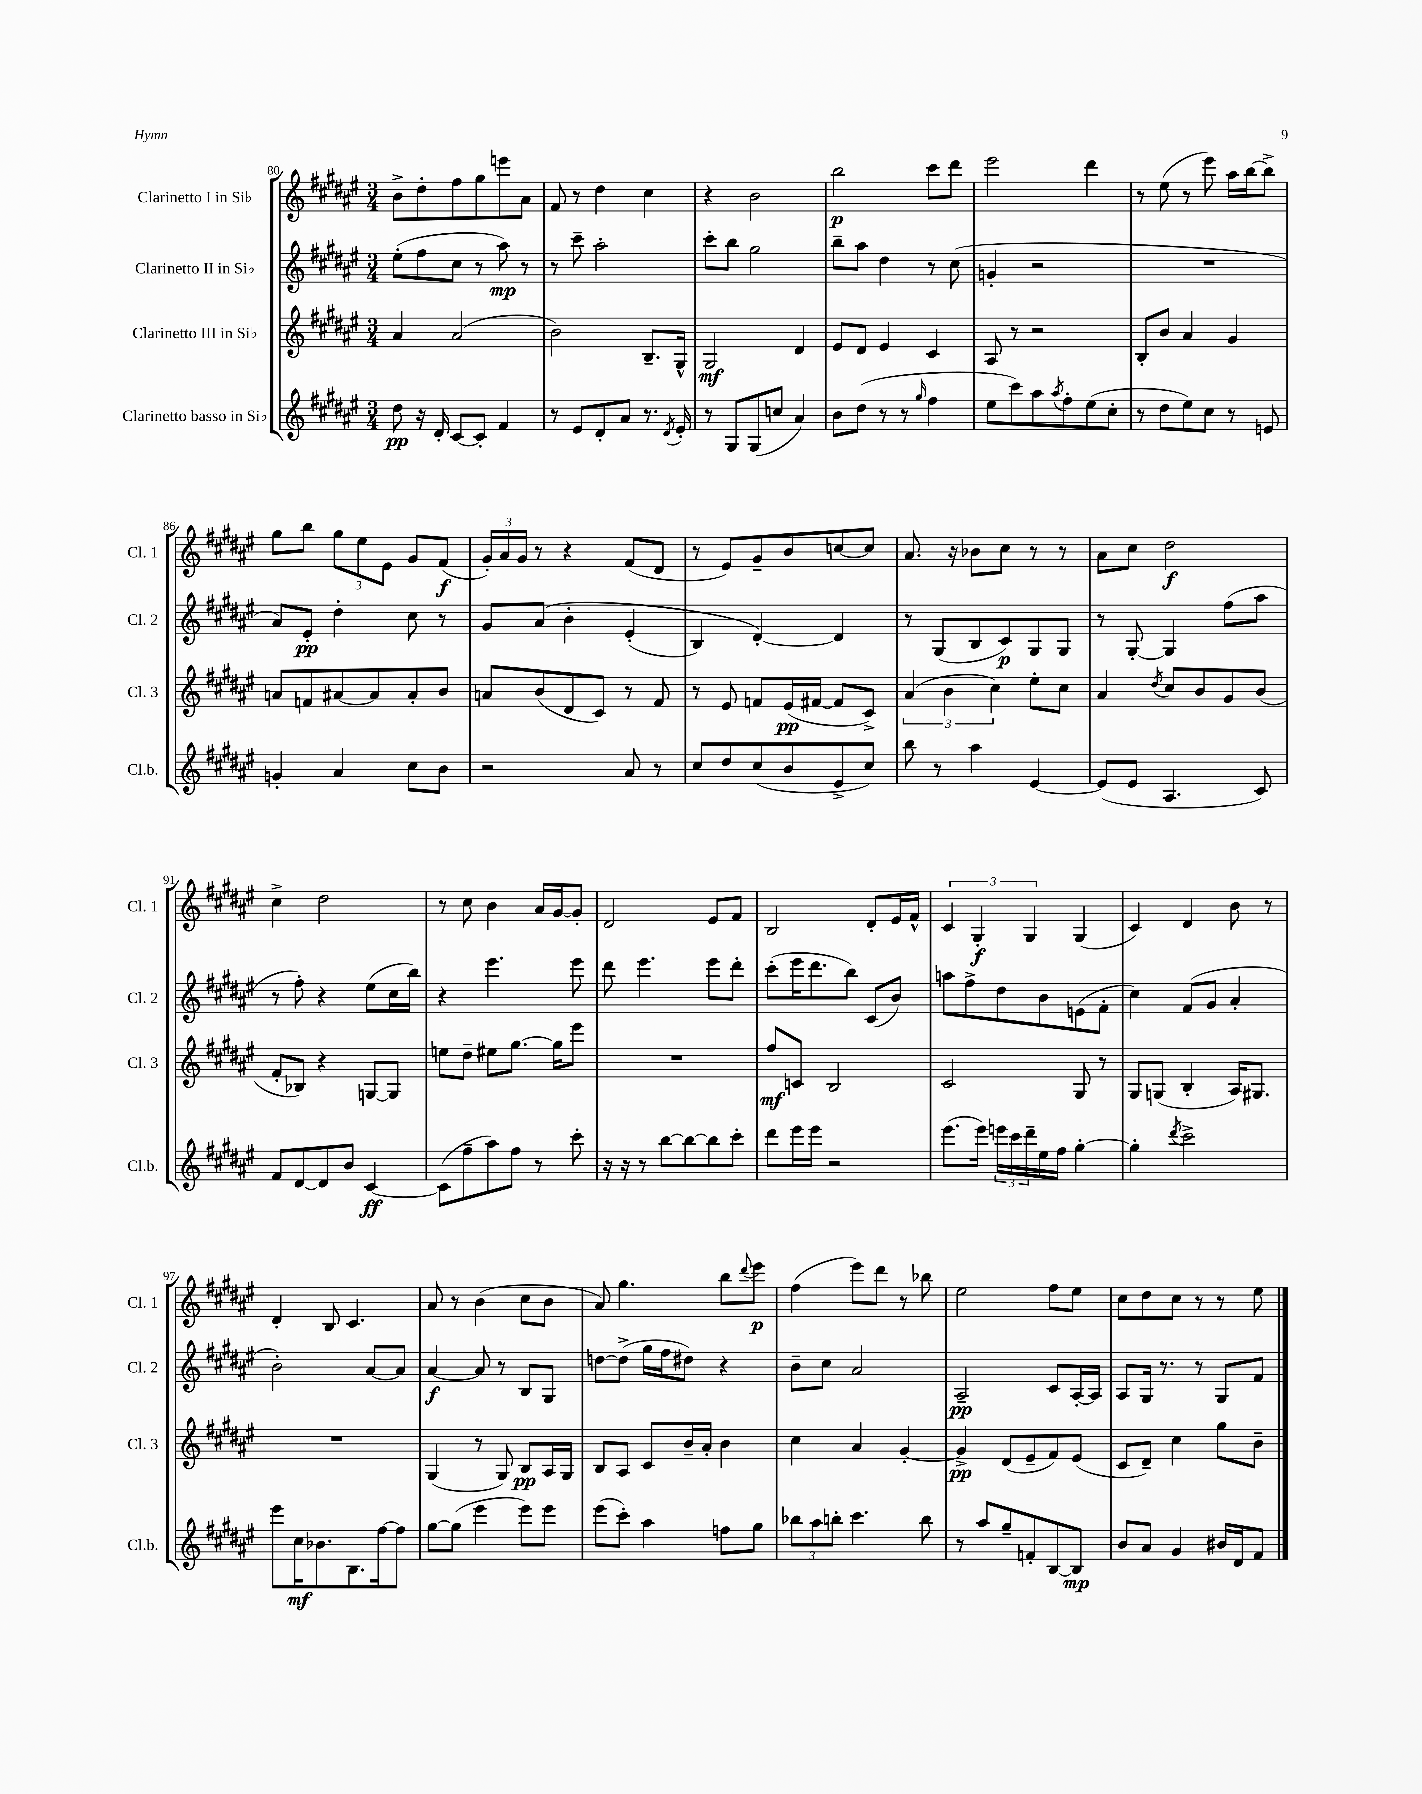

**kern	**dynam	**kern	**dynam	**kern	**dynam	**kern	**dynam
*part4	*part4	*part3	*part3	*part2	*part2	*part1	*part1
*staff4	*staff4	*staff3	*staff3	*staff2	*staff2	*staff1	*staff1
*I"Clarinetto basso in Si♭	*	*I"Clarinetto III in Si♭	*	*I"Clarinetto II in Si♭	*	*I"Clarinetto I in Si♭	*
*I'Cl.b.	*	*I'Cl. 3	*	*I'Cl. 2	*	*I'Cl. 1	*
*clefG2	*	*clefG2	*	*clefG2	*	*clefG2	*
*k[f#c#g#d#a#e#]	*	*k[f#c#g#d#a#e#]	*	*k[f#c#g#d#a#e#]	*	*k[f#c#g#d#a#e#]	*
*M3/4	*	*M3/4	*	*M3/4	*	*M3/4	*
=80	=80	=80	=80	=80	=80	=80	=80
8dd#\	pp	4a#/	.	(8ee#'\L	.	8b^\L	.
16r	.	.	.	8ff#\	.	8dd#'\	.
16d#'/	.	.	.	.	.	.	.
[8c#/L	.	(2a#/	.	8cc#\J	.	8ff#\	.
8c#'/J]	.	.	.	8r	.	8gg#\	.
4f#/	.	.	.	8aa#\)	mp	8eeen\	.
.	.	.	.	8r	.	8a#\J	.
=81	=81	=81	=81	=81	=81	=81	=81
8r	.	2b\)	.	8r	.	8f#/	.
8e#/L	.	.	.	8ccc#~\	.	8r	.
8d#'/	.	.	.	2aa#'\	.	4dd#\	.
8a#/J	.	.	.	.	.	.	.
8.r	.	8.B~/L	.	.	.	4cc#\	.
8qd#/	.	.	.	.	.	.	.
16e#'/	.	16G#^^/Jk	.	.	.	.	.
=82	=82	=82	=82	=82	=82	=82	=82
8r	.	2G#/	mf	8ccc#'\L	.	4r	.
8G#/L	.	.	.	8bb\J	.	.	.
(8G#/	.	.	.	2gg#\	.	2b\	.
8ccn/J	.	.	.	.	.	.	.
4a#/)	.	4d#/	.	.	.	.	.
=83	=83	=83	=83	=83	=83	=83	=83
8b\L	.	8e#/L	.	8bb~\L	.	2bb\	p
(8dd#\J	.	8d#/J	.	8aa#\J	.	.	.
8r	.	4e#/	.	4dd#\	.	.	.
8r	.	.	.	.	.	.	.
16qqgg#/	.	.	.	.	.	.	.
4ff#\	.	4c#/	.	8r	.	8ccc#\L	.
.	.	.	.	(8cc#\	.	8ddd#\J	.
=84	=84	=84	=84	=84	=84	=84	=84
8ee#\L	.	8A#/	.	4gn'/	.	2eee#\	.
8ccc#\)	.	8r	.	.	.	.	.
8aa#\	.	2r	.	2r	.	.	.
8qaa#/	.	.	.	.	.	.	.
8ff#'\	.	.	.	.	.	.	.
(8ee#\	.	.	.	.	.	4ddd#\	.
8cc#'\J	.	.	.	.	.	.	.
=85	=85	=85	=85	=85	=85	=85	=85
8r	.	8B'/L	.	2.r	.	8r	.
8dd#\L	.	8b/J	.	.	.	(8ee#\	.
8ee#\)	.	4a#/	.	.	.	8r	.
8cc#\J	.	.	.	.	.	8eee#\)	.
8r	.	4g#/	.	.	.	16aa#\LL	.
.	.	.	.	.	.	[16bb\J	.
8en/	.	.	.	.	.	8bb^\J]	.
!!LO:LB:g=z
=86	=86	=86	=86	=86	=86	=86	=86
4gn'/	.	8an/L	.	8a#/L)	.	8gg#\L	.
.	.	8fn/	.	8e#'/J	pp	8bb\J	.
4a#/	.	[8a#X/	.	4dd#'\	.	12gg#\L	.
.	.	.	.	.	.	12ee#\	.
.	.	8a#/]	.	.	.	.	.
.	.	.	.	.	.	12e#\J	.
8cc#\L	.	8a#'/	.	8cc#\	.	8g#/L	.
8b\J	.	8b/J	.	8r	.	(8f#/J	f
=87	=87	=87	=87	=87	=87	=87	=87
2r	.	8an/L	.	8g#/L	.	24g#'/LL)	.
.	.	.	.	.	.	24a#/	.
.	.	.	.	.	.	24g#/JJ	.
.	.	(8b/	.	(8a#/J	.	8r	.
.	.	8d#/	.	4b'\	.	4r	.
.	.	8c#/J)	.	.	.	.	.
8a#/	.	8r	.	(4e#'/	.	(8f#/L	.
8r	.	8f#/	.	.	.	8d#/J	.
=88	=88	=88	=88	=88	=88	=88	=88
8cc#/L	.	8r	.	4B/)	.	8r	.
8dd#/	.	8e#/	.	.	.	8e#/L)	.
(8cc#/	.	8fn/L	.	[4d#'/)	.	8g#~/	.
8b/	.	(16e#/L	pp	.	.	8b/	.
.	.	[16f#X/JJ	.	.	.	.	.
8e#^/	.	8f#/L]	.	4d#/]	.	[8ccn/	.
8cc#/J)	.	8c#^/J)	.	.	.	8cc/J]	.
=89	=89	=89	=89	=89	=89	=89	=89
8bb\	.	(6a#/	.	8r	.	8.a#/	.
8r	.	.	.	(8G#/L	.	.	.
.	.	6b\	.	.	.	.	.
.	.	.	.	.	.	16r	.
4aa#\	.	.	.	8B/	.	8b-X\L	.
.	.	6cc#\)	.	.	.	.	.
.	.	.	.	8c#/)	p	8cc#\J	.
[4e#/	.	8ee#'\L	.	8G#/	.	8r	.
.	.	8cc#\J	.	8G#/J	.	8r	.
=90	=90	=90	=90	=90	=90	=90	=90
(8e#/L]	.	4a#/	.	8r	.	8a#\L	.
8e#/J	.	.	.	[8G#'/	.	8cc#\J	.
.	.	8qdd#/	.	.	.	.	.
4.A#/	.	8cc#/L	.	4G#/]	.	2dd#\	f
.	.	8b/	.	.	.	.	.
.	.	8g#/	.	(8ff#\L	.	.	.
8c#/)	.	(8b/J	.	8aa#\J	.	.	.
!!LO:LB:g=z
=91	=91	=91	=91	=91	=91	=91	=91
8f#/L	.	8f#'/L	.	8r	.	4cc#^\	.
[8d#/	.	8B-X/J)	.	8ff#'\)	.	.	.
8d#/]	.	4r	.	4r	.	2dd#\	.
8b/J	.	.	.	.	.	.	.
[4c#/	ff	[8Gn/L	.	(8ee#\L	.	.	.
.	.	8G/J]	.	16cc#\L	.	.	.
.	.	.	.	16bb\JJ)	.	.	.
=92	=92	=92	=92	=92	=92	=92	=92
(8c#\L]	.	8een\L	.	4r	.	8r	.
8ff#~\	.	8dd#~\J	.	.	.	8cc#\	.
8aa#\)	.	8ee#X\L	.	4.eee#\	.	4b\	.
8ff#\J	.	[8.gg#\J	.	.	.	.	.
8r	.	.	.	.	.	16a#/LL	.
.	.	16gg#\KL]	.	.	.	[16g#/J	.
8ccc#'\	.	8eee#\J	.	8eee#\	.	8g#'/J]	.
=93	=93	=93	=93	=93	=93	=93	=93
16r	.	2.r	.	8ddd#\	.	2d#/	.
16r	.	.	.	.	.	.	.
8r	.	.	.	4.eee#\	.	.	.
[8bb\L	.	.	.	.	.	.	.
8bb\_	.	.	.	.	.	.	.
8bb\]	.	.	.	8eee#\L	.	8e#/L	.
8ccc#'\J	.	.	.	8ddd#'\J	.	8f#/J	.
=94	=94	=94	=94	=94	=94	=94	=94
8ddd#\L	.	8ff#/L	mf	(8ccc#'\L	.	2B/	.
16eee#\L	.	8cn/J	.	16eee#\K	.	.	.
16eee#\JJ	.	.	.	8.ddd#\	.	.	.
2r	.	2B/	.	.	.	.	.
.	.	.	.	8bb\J)	.	.	.
.	.	.	.	(8c#/L	.	8d#'/L	.
.	.	.	.	8b/J)	.	16e#/L	.
.	.	.	.	.	.	16f#^^/JJ	.
=95	=95	=95	=95	=95	=95	=95	=95
(8.eee#\L	.	2c#/	.	8aan\L	.	6c#/	.
.	.	.	.	8ff#^\	.	.	.
.	.	.	.	.	.	6G#'/	f
16eee#\Jk)	.	.	.	.	.	.	.
24eeen\LL	.	.	.	8dd#\	.	.	.
24ccc#\	.	.	.	.	.	.	.
24ddd#~\	.	.	.	.	.	6G#/	.
16ee#\	.	.	.	8b\	.	.	.
16ff#\JJ	.	.	.	.	.	.	.
[4gg#'\	.	8G#/	.	(8en\	.	(4G#/	.
.	.	8r	.	8f#'\J	.	.	.
=96	=96	=96	=96	=96	=96	=96	=96
4gg#'\]	.	8G#/L	.	4cc#\)	.	4c#/)	.
.	.	(8Gn/J	.	.	.	.	.
8qddd#/	.	.	.	.	.	.	.
2ccc#^\	.	4B'/	.	(8f#/L	.	4d#/	.
.	.	.	.	8g#/J	.	.	.
.	.	16A#/KL)	.	4a#'/	.	8b\	.
.	.	8.G#X/J	.	.	.	.	.
.	.	.	.	.	.	8r	.
!!LO:LB:g=z
=97	=97	=97	=97	=97	=97	=97	=97
8eee#\L	.	2.r	.	2b'\)	.	4d#'/	.
16cc#\K	mf	.	.	.	.	.	.
8.b-X\	.	.	.	.	.	.	.
.	.	.	.	.	.	8B/	.
8.B\	.	.	.	.	.	4.c#/	.
.	.	.	.	[8a#/L	.	.	.
[16ff#\k	.	.	.	.	.	.	.
8ff#\J]	.	.	.	8a#/J]	.	.	.
=98	=98	=98	=98	=98	=98	=98	=98
[8gg#\L	.	(4G#/	.	[4a#/	f	8a#/	.
(8gg#\J]	.	.	.	.	.	8r	.
4eee#\	.	8r	.	8a#/]	.	(4b\	.
.	.	8G#/)	.	8r	.	.	.
8eee#\L)	.	8B/L	pp	8B/L	.	8cc#\L	.
8eee#\J	.	16A#/L	.	8G#/J	.	8b\J	.
.	.	16G#/JJ	.	.	.	.	.
=99	=99	=99	=99	=99	=99	=99	=99
(8eee#\L	.	8B/L	.	[8ddn\L	.	8a#/)	.
8ccc#'\J)	.	8A#/J	.	(8dd^\J]	.	4.gg#\	.
4aa#\	.	8c#/L	.	16gg#\LL	.	.	.
.	.	.	.	16ff#\J	.	.	.
.	.	16b~/L	.	8dd#X\J)	.	.	.
.	.	16a#'/JJ	.	.	.	.	.
8ffn\L	.	4b\	.	4r	.	8bb\L	.
.	.	.	.	.	.	8qqddd#/	.
8gg#\J	.	.	.	.	.	8eee#\J	p
=100	=100	=100	=100	=100	=100	=100	=100
12bb-X\L	.	4cc#\	.	8b~\L	.	(4ff#\	.
12aa#\	.	.	.	.	.	.	.
.	.	.	.	8cc#\J	.	.	.
12bbn'\J	.	.	.	.	.	.	.
4.ccc#\	.	4a#/	.	2a#/	.	8eee#\L)	.
.	.	.	.	.	.	8ddd#\J	.
.	.	[4g#'/	.	.	.	8r	.
8bb\	.	.	.	.	.	8bb-X\	.
=101	=101	=101	=101	=101	=101	=101	=101
8r	.	4g#^/]	pp	2A#~/	pp	2ee#\	.
8aa#/L	.	.	.	.	.	.	.
8gg#~/	.	(8d#/L	.	.	.	.	.
8fn'/	.	8e#~/	.	.	.	.	.
[8B/	.	8f#/)	.	8c#/L	.	8ff#\L	.
8B/J]	mp	(8e#/J	.	[16A#'/L	.	8ee#\J	.
.	.	.	.	16A#/JJ]	.	.	.
=102	=102	=102	=102	=102	=102	=102	=102
8b/L	.	8c#/L	.	8A#/L	.	8cc#\L	.
8a#/J	.	8d#~/J)	.	16G#/Jk	.	8dd#\	.
.	.	.	.	8.r	.	.	.
4g#/	.	4cc#\	.	.	.	8cc#\J	.
.	.	.	.	8r	.	8r	.
16b#X/LL	.	8gg#\L	.	8G#/L	.	8r	.
16d#/J	.	.	.	.	.	.	.
8f#/J	.	8b~\J	.	8f#/J	.	8ee#\	.
==	==	==	==	==	==	==	==
*-	*-	*-	*-	*-	*-	*-	*-
